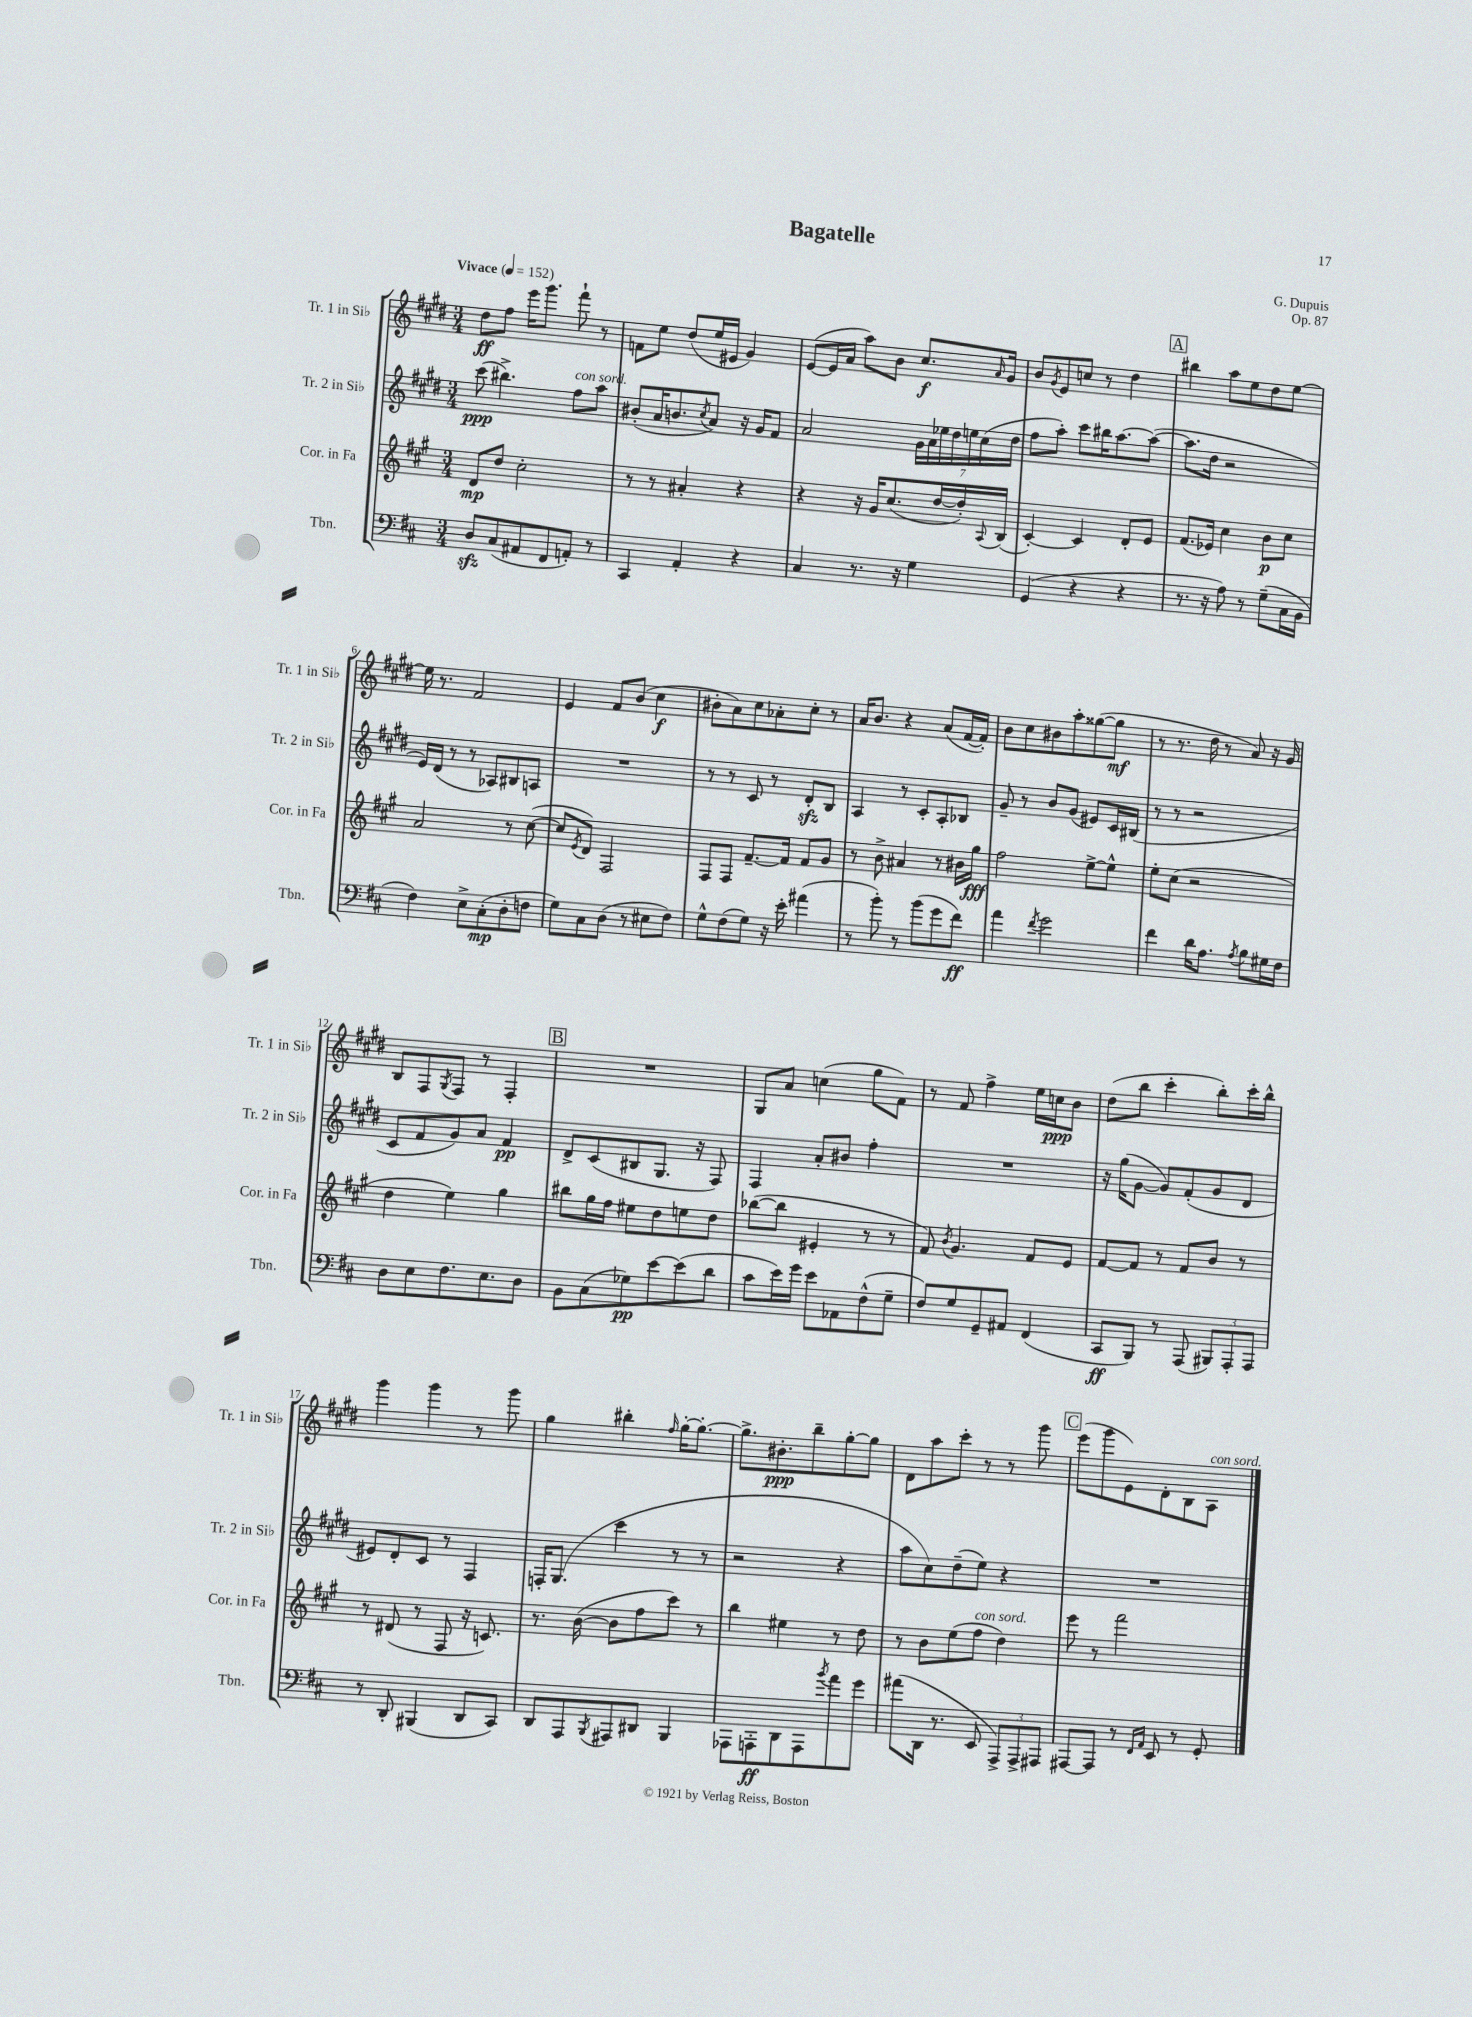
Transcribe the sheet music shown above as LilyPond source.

\header { title = "Bagatelle" composer = "G. Dupuis" opus = "Op. 87" }
<<
\new StaffGroup <<
\new Staff = "s0" \with { instrumentName = "Tr. 1 in Sib" shortInstrumentName = "Tr. 1 in Sib" } {
    \clef treble \key e \major \numericTimeSignature \time 3/4 \tempo "Vivace" 4 = 152
    dis''8\ff fis''8 e'''16 gis'''8. fis'''8-! r8 |
    f'8 e''8 dis''8( e''16 eis'16 gis'4) |
    e'8~( e'16 a'16 a''8) b'8 cis''8.\f \grace { a'16 } gis'16 |
    b'8 \acciaccatura { gis'8 } e'8 c''8 r8 dis''4 |
    \mark \markup { \box "A" } bis''4 a''8 e''8 dis''8 e''8~ |
    e''16 r8. fis'2 |
    e'4 fis'8 b'8( cis''4\f |
    bis'8-. a'8) cis''8 aes'8-. cis''8-. r8 |
    a'16 b'8. r4 a'8( fis'16~ fis'16-.) |
    b'8 cis''8 bis'8 a''8-. gisis''8~( gisis''8\mf |
    r8 r8. dis''16 r8 a'8) r16 gis'16 |
    b8 fis8 \acciaccatura { gis8 } fis8 r8 fis4-. |
    \mark \markup { \box "B" } R2. |
    gis8 a'8 c''4( gis''8 fis'8) |
    r8 fis'8 fis''4-> e''16 c''16\ppp b'8 |
    dis''8( b''8 cis'''4-. b''8-.) cis'''16-. b''16-^ |
    gis'''4 gis'''4 r8 gis'''8 |
    gis''4 bis''4-. \grace { fis''16 } gis''16~-. gis''8.~-. |
    gis''8.-> bis'8.-.\ppp b''8-- gis''8~-. gis''8 |
    dis'8 a''8 cis'''8-. r8 r8 gis'''8 |
    \mark \markup { \box "C" } e'''8( gis'''8 e'8) dis'8-. b8 a8^\markup { \italic "con sord." } \bar "|." |
}
\new Staff = "s1" \with { instrumentName = "Tr. 2 in Sib" shortInstrumentName = "Tr. 2 in Sib" } {
    \clef treble \key e \major \numericTimeSignature \time 3/4
    cis'''8\ppp( bis''4.->) fis''8^\markup { \italic "con sord." } a''8 |
    bis'8-.( a'16 b'8. \acciaccatura { cis''8 } a'8) r16 gis'16 fis'8 |
    a'2 \tuplet 7/4 { gis'16 a'16 ees''16 dis''16 e''16 cis''16( dis''16 } |
    fis''8 a''8-.) cis'''8 bis''16 a''8.~ a''8~( |
    \mark \markup { \box "A" } a''8. dis''16 r2 |
    e'16) dis'16( r8 r8 aes8) bis8 a8 |
    R2. |
    r8 r8 cis'8 r8 dis'8-.\sfz b8 |
    a4 r8 cis'8-. a8-. bes8 |
    gis'8-- r8 b'8 gis'8( eis'8) cis'16 bis16( |
    r8 r8 r2 |
    cis'8 fis'8 gis'8) a'8 fis'4\pp |
    \mark \markup { \box "B" } dis'8-> cis'8( bis8 gis8. r16 fis8) |
    fis4 a'8-. bis'8 fis''4-. |
    R2. |
    r16 gis''16( gis'8~ gis'8) fis'8-.( gis'8 dis'8 |
    eis'8) dis'8-. cis'8 r8 fis4 |
    f16-. gis8.( cis'''4 r8 r8 |
    r2 r4 |
    a''8 cis''8) dis''8--( e''8) r4 |
    \mark \markup { \box "C" } R2. \bar "|." |
}
\new Staff = "s2" \with { instrumentName = "Cor. in Fa" shortInstrumentName = "Cor. in Fa" } {
    \clef treble \key a \major \numericTimeSignature \time 3/4
    d'8\mp d''8 cis''2-. |
    r8 r8 ais'4-. r4 |
    r4 r16 gis'16 cis''8.( d''16~ d''16-.) \appoggiatura { a8 } b16( |
    cis'4~-.) cis'4 d'8-. e'8 |
    \mark \markup { \box "A" } fis'8.( ees'16) cis''4 b'8\p cis''8 |
    a'2 r8 cis''8~( |
    cis''8 \acciaccatura { e'8 } d'8) fis2 |
    fis8 fis8 fis'8.~-- fis'16 fis'8 gis'8 |
    r8 b'8-> ais'4 r8 bis'16 gis''16\fff |
    fis''2 e''8~-> e''8-^ |
    e''8-. cis''8( r2 |
    d''4 e''4) gis''4 |
    \mark \markup { \box "B" } bis''8 gis''16 fis''16 eis''8 d''8 e''8 d''8 |
    bes''8~( bes''8 eis'4-. r8 r8 |
    fis'8) \acciaccatura { b'8 } gis'4. fis'8 e'8 |
    fis'8~ fis'8 r8 fis'8 b'8 r8 |
    r8 dis'8( r8 fis8 r16 c'8.) |
    r8. b'16~( b'8 fis''8 cis'''8) r8 |
    b''4 eis''4 r8 d''8 |
    r8 b'8 e''8( fis''8^\markup { \italic "con sord." } d''4) |
    \mark \markup { \box "C" } e'''8 r8 fis'''2 \bar "|." |
}
\new Staff = "s3" \with { instrumentName = "Tbn." shortInstrumentName = "Tbn." } {
    \clef bass \key d \major \numericTimeSignature \time 3/4
    d8\sfz cis8( ais,8 fis,8 a,8-.) r8 |
    cis,4 a,4-. r4 |
    cis4 r8. r16 g4 |
    g,4( r4 r4 |
    \mark \markup { \box "A" } r8. r16 a8) r8 g8--( cis16 b,16 |
    fis4) e8-> cis8-.\mp( d8-. f8 |
    g8) cis8 d8( r8 eis8 fis8) |
    g8-^ fis8( g8) r16 e'16-. ais'4( |
    r8 b'8-.) r8 b'8( g'8 fis'8\ff) |
    a'4 \acciaccatura { fis'8 } g'2 |
    fis'4 d'16 a8. \acciaccatura { a8 } b8 gis16 fis16 |
    d8 e8 fis8. e8. d8 |
    \mark \markup { \box "B" } b,8 cis8( ges8\pp) e'8~ e'8( d'8 |
    cis'8 e'16) g'16 e'8 aes,8 fis8-^( g8-- |
    fis8) g8 g,8-- ais,8 fis,4( |
    cis,8\ff b,,8) r8 a,,8( \tuplet 3/2 { bis,,8) a,,8-. a,,8 } |
    r8 d,8-. bis,,4( d,8 cis,8) |
    d,8 a,,8 \acciaccatura { b,,8 } ais,,8 dis,8 b,,4 |
    aes,,8 a,,8-.\ff d,8 a,,8 \acciaccatura { b'8 } a'8 g'8 |
    ais'8( d,16 r8. e,8 \tuplet 3/2 { a,,8->) a,,8-> ais,,8 } |
    \mark \markup { \box "C" } ais,,8~ ais,,8 r8 \grace { fis,16 a,16 } e,8 r8 g,8-. \bar "|." |
}
>>
>>
